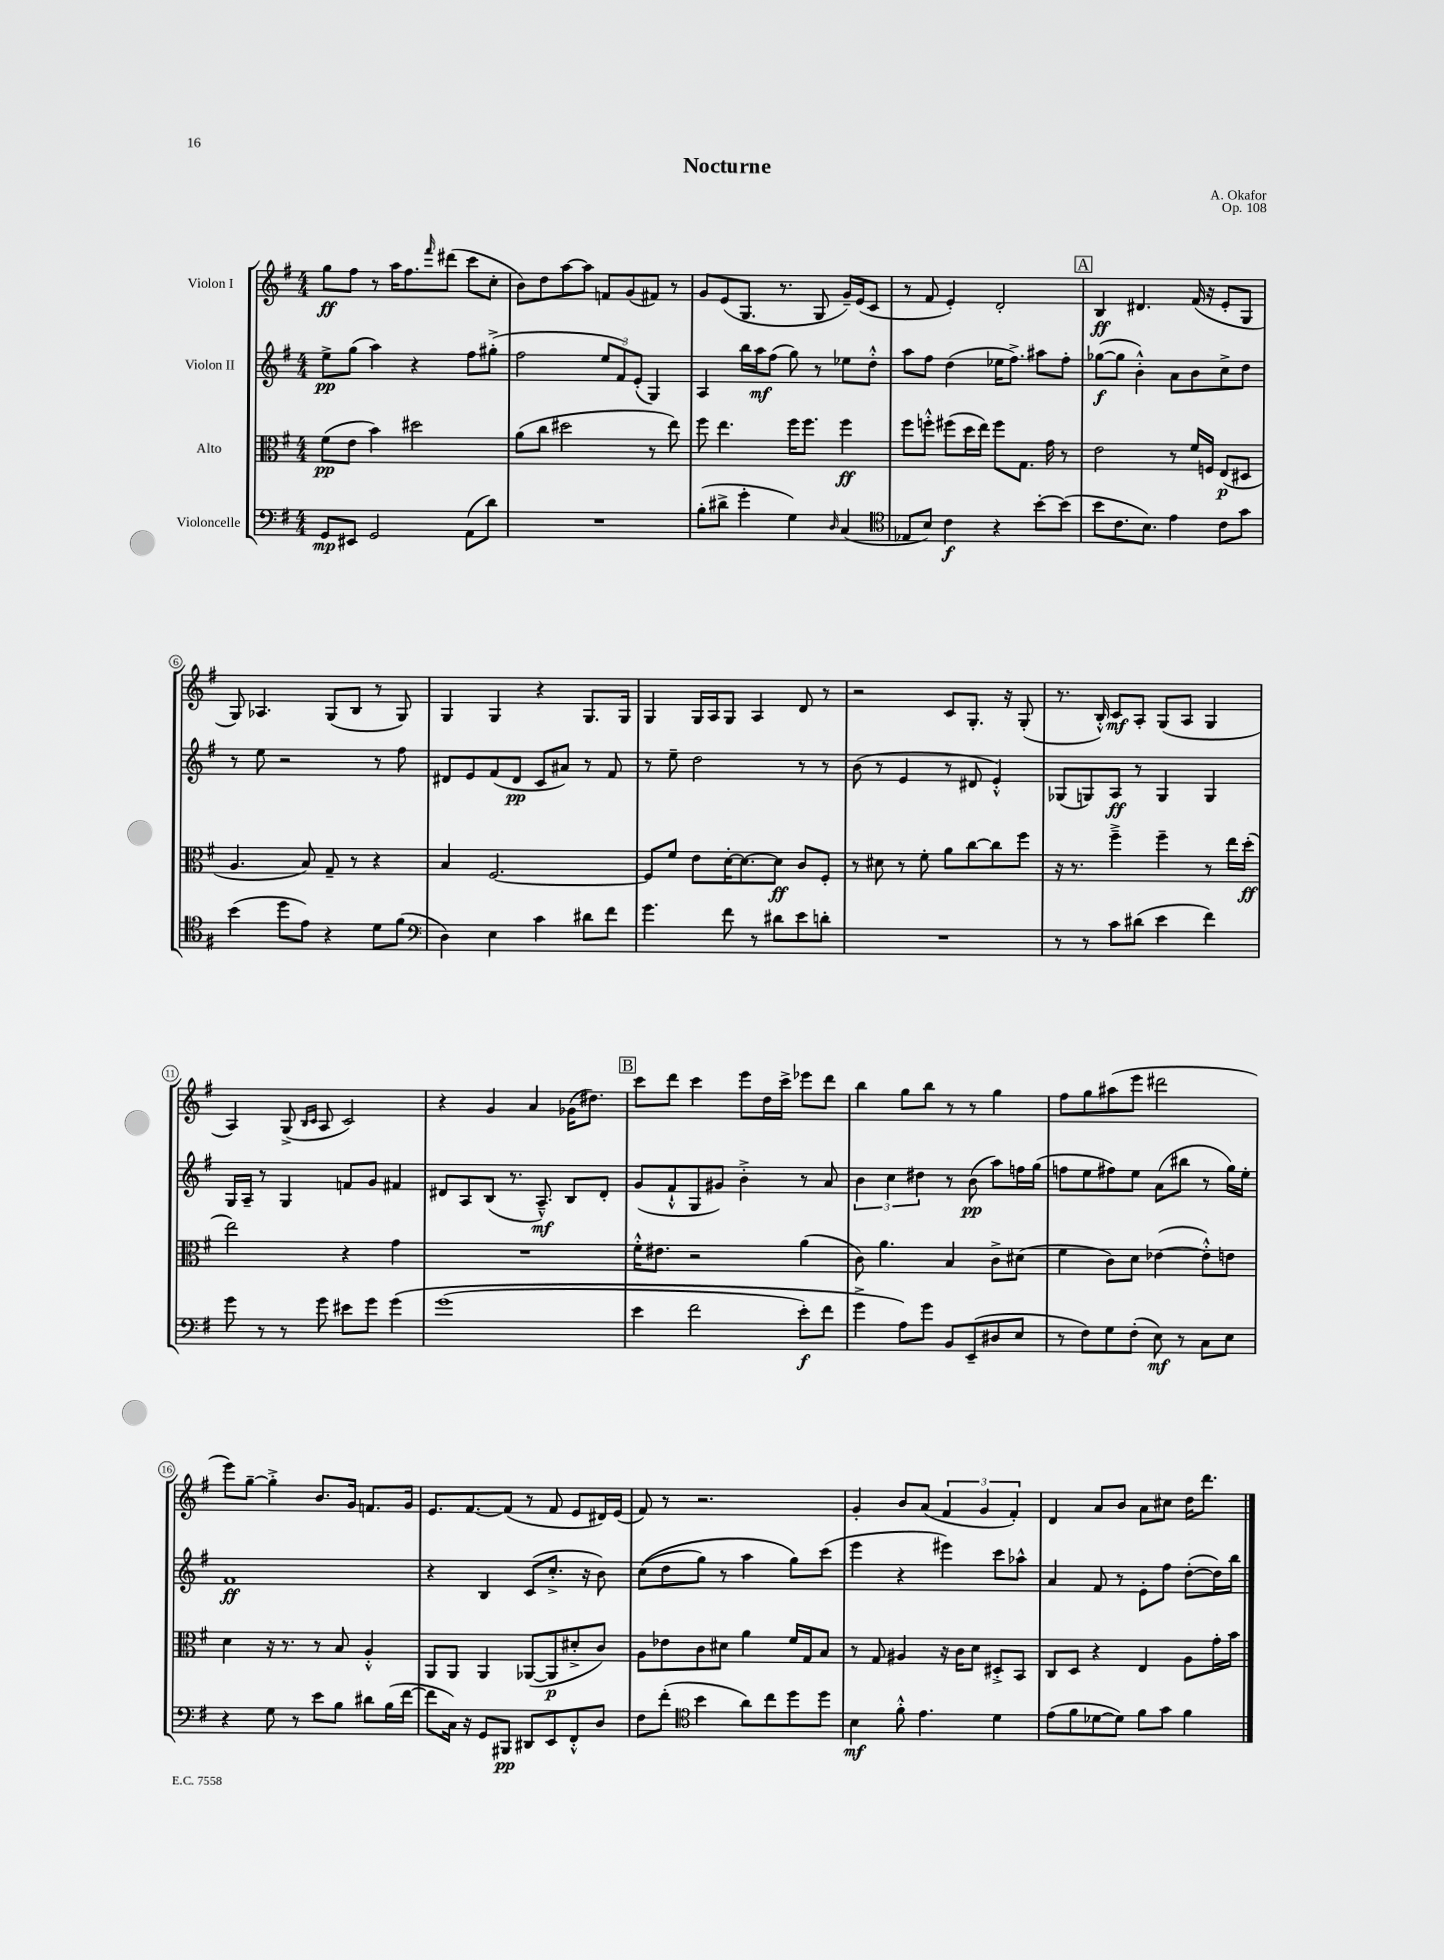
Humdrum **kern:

**kern	**kern	**kern	**kern
*staff4	*staff3	*staff2	*staff1
*clefF4	*clefC3	*clefG2	*clefG2
*k[f#]	*k[f#]	*k[f#]	*k[f#]
*M4/4	*M4/4	*M4/4	*M4/4
8GG/L	(8f#\L	8ee^\L	8gg\L
8EE#/J	8e\J	(8gg\J	8ff#\J
2GG/	4b\)	4aa\)	8r
.	.	.	16aa\LK
.	.	.	8.ff#\
.	2dd#\	4r	.
.	.	.	16qqfff#/
.	.	.	(8ddd#\J
(8AA\L	.	8ff#\L	8ccc\L
8d\J)	.	(8gg#'^\J	8cc'\J
=	=	=	=
1r	(8a\L	2ff#\	8b\L)
.	8cc\J	.	8dd\
.	2dd#\	.	[8aa\
.	.	.	8aa\]J
.	.	12ee/L	8f/L
.	.	12f#/)	.
.	.	.	(8g/
.	.	(12e'/J	.
.	8r	4G/)	8f#/J)
.	8ee\)	.	8r
=	=	=	=
(8B'\L	8ff#\	4A/	8g/L
8d#^\J	4.ee\	.	(8e/
4g'\	.	16bb\LL	8.G/J
.	.	16aa\J	.
.	.	(8ff#\J	.
.	.	.	8.r
4G\)	16ff#\LK	8gg\)	.
.	8.ff#\J	.	.
.	.	8r	8G/
16qqD/	.	.	.
(4C/	4ff#\	8ee-\L	16g~/LL)
.	.	.	(16e/J
.	.	8dd'^^\J	8c/J
=	=	=	=
*clefC4	*	*	*
8E-/L	8ff#\L	8aa\L	8r
8B/J)	8ff'^^\J	8ff#\J	8f#/
4c\	(8ff#\L	(4dd\	4e'/)
.	16dd\L	.	.
.	16ee\JJ)	.	.
4r	8ff#\L	16ee-\LK	2d'/
.	.	8.ff#^\J)	.
.	8.G\J	.	.
[8b'\L	.	8aa#\L	.
.	16g\	.	.
(8b\]J	8r	8ff#'\J	.
=	=	=	=
8b\L	2e\	([8gg-\L	4B/
8.c\	.	8gg-\]J	.
.	.	4b'^^\)	4.d#/
8.B\J)	.	.	.
4e\	8r	8a\L	.
.	16f#/LL	8b\	(16f#/
.	16F/JJ	.	16r
8c\L	(8E/L	8cc^\	8e'/L
8g\J	8D#/J	8dd\J	8G/J
=	=	=	=
(4b\	4.A/	8r	8G/)
.	.	8ee\	4.A-/
8dd\L	.	2r	.
8e\J)	8B/)	.	.
4r	8G~/	.	(8G/L
.	8r	.	8B/J
8d\L	4r	8r	8r
(8f#\J	.	8ff#\	8G/)
=	=	=	=
*clefF4	*	*	*
4D\)	4B/	8d#/L	4G/
.	.	8e/	.
4E\	[2.F#/	(8f#/	4G/
.	.	8d#/J	.
4c\	.	8c/L	4r
.	.	8a#/J)	.
8d#\L	.	8r	8.G/L
8f#\J	.	8f#/	.
.	.	.	16G/Jk
=	=	=	=
4.g\	8F#/]L	8r	4G/
.	8f#/J	8ee~\	.
.	8e\L	2dd\	16G/LL
.	.	.	16A/J
8f#\	[16d'\K	.	8G/J
.	8.d\_	.	.
8r	.	.	4A/
8d#\L	8d\]J	.	.
8e\	8c/L	8r	8d/
8d'\J	8F#'/J	8r	8r
=	=	=	=
1r	8r	(8b\	2r
.	8d#\	8r	.
.	8r	4e/	.
.	8f#'\	.	.
.	8a\L	8r	8c/L
.	[8cc\	8d#/	8.G'/J
.	8cc\]	4e'^^/)	.
.	.	.	16r
.	8ff#\J	.	(8G'/
=	=	=	=
8r	16r	(8G-/L	8.r
.	8.r	.	.
8r	.	8G/)	.
.	.	.	16B'^^/)
8c\L	4ff#~^\	8A/J	8c/L
(8d#\J	.	8r	8A'/J
4e\	4ff#~\	4G/	(8G/L
.	.	.	8A/J
4f#\)	8r	4G/	4G/
.	16ee\LL	.	.
.	(16dd'\JJ	.	.
=	=	=	=
8g\	2ee\)	16G/LL	4A/)
.	.	16A~/JJ	.
8r	.	8r	.
8r	.	4G/	(8G^/
.	.	.	16qqB/LL
.	.	.	16qqc/JJ
8g\	.	.	8A/
8e#\L	4r	8f/L	2c/)
8g\J	.	8g/J	.
&(4g\	4g\	4f#/	.
=	=	=	=
(1g	1r	8d#/L	4r
.	.	8A/	.
.	.	(8B/J	4g/
.	.	8.r	.
.	.	.	4a/
.	.	8.A~^^/)	.
.	.	8B/L	(16g-\LK
.	.	.	8.dd#\J)
.	.	8d#'/J	.
=	=	=	=
4e\	16f#'^^\LK	(8g/L	8ccc\L
.	8.e#\J	.	.
.	.	8f#`^^/	8ddd\J
2f#\	2r	8G/	4ccc\
.	.	8g#/J)	.
.	.	4b'^\	8eee\L
.	.	.	16dd\L
.	.	.	16ccc^\JJ
8e'\L)	(4a\	8r	8eee-\L
8f#\J	.	8a/	8ddd\J
=	=	=	=
4g^\	8c\)	6b\	4bb\
.	4.a\	.	.
.	.	6cc\	.
8A\L&)	.	.	8gg\L
.	.	6dd#\	.
8g\J	.	.	8bb\J
8BB/L	4B/	8r	8r
(8EE~/	.	(8b\	8r
8D#/	8c^\L	8aa\L)	4gg\
8E/J	(8d#\J	16ff\L	.
.	.	(16gg\JJ	.
=	=	=	=
8r	4f#\	8ff\L	8ff#\L
8F#\L)	.	8ee\	8gg\
8G\	8c\L)	8ff#\)	(8aa#\
(8F#'\J	8d\J	8ee\J	8eee\J
8E\)	([4e-\	(8a\L	2ddd#\
8r	.	8bb#\J	.
8C\L	8e-'^^\]L)	8r	.
8E\J	8e\J	16gg\LL)	.
.	.	16ee'\JJ	.
=	=	=	=
4r	4d\	1f#	8eee\L)
.	.	.	[8gg~\J
8G\	16r	.	4gg'^\]
.	8.r	.	.
8r	.	.	.
8e\L	8r	.	8.b/L
8B\J	8B/	.	.
.	.	.	16g/Jk
8d#\L	4A'^^/	.	8.f/L
(16B\L	.	.	.
[16f#\JJ	.	.	16g/Jk
=	=	=	=
8f#\]L	8AA/L	4r	8.e/L
16C\Jk)	8AA/J	.	.
16r	.	.	[8.f#/
8GG/L	4AA/	4B/	.
8BBB#/J	.	.	(8f#/]J
8DD#/L	([8AA-/L	(8c/L	8r
8EE/	8AA-/]	8.cc'^/J	8f#/
8FF#'^^/	8d#'^/	.	8e/L
.	.	16r	.
8D/J	8c/J)	8b\)	16d#/L)
.	.	.	(16e/JJ
=	=	=	=
8F#\L	8A\L	&((8cc\L	8f#/)
(8f#'\J	8e-\	8dd\	8r
*clefC4	*	*	*
4b\	8c\	8gg\J)	2.r
.	8d#\J	8r	.
8a\L)	4a\	4aa\	.
8cc\	.	.	.
8dd\	16f#/LL	8gg\L&)	.
.	16G/J	.	.
8dd\J	8B/J	(8ccc\J	.
=	=	=	=
4B\	8r	4eee\	4g'/
.	8G/	.	.
8f#'^^\	4A#/	4r	8b/L
4.e\	.	.	(8a/J
.	16r	4eee#\)	6f#/
.	16c\LK	.	.
.	8d\J	.	.
.	.	.	6g/
4d\	8D#'^/L	8ccc\L	.
.	.	.	6f#'/)
.	8BB/J	8aa-^^\J	.
=	=	=	=
(8e\L	8C/L	4a/	4d/
8f#\	8D/J	.	.
[8d-\	4r	8f#/	8a/L
8d-\]J)	.	8r	8b/J
8f#\L	4E/	8e'\L	8a\L
8g\J	.	8ff#\J	8cc#\J
4f#\	8A\L	([8dd'\L	16dd\LK
.	.	.	8.ddd\J
.	16g'\L	16dd\]L)	.
.	16b\JJ	16bb\JJ	.
==	==	==	==
*-	*-	*-	*-
